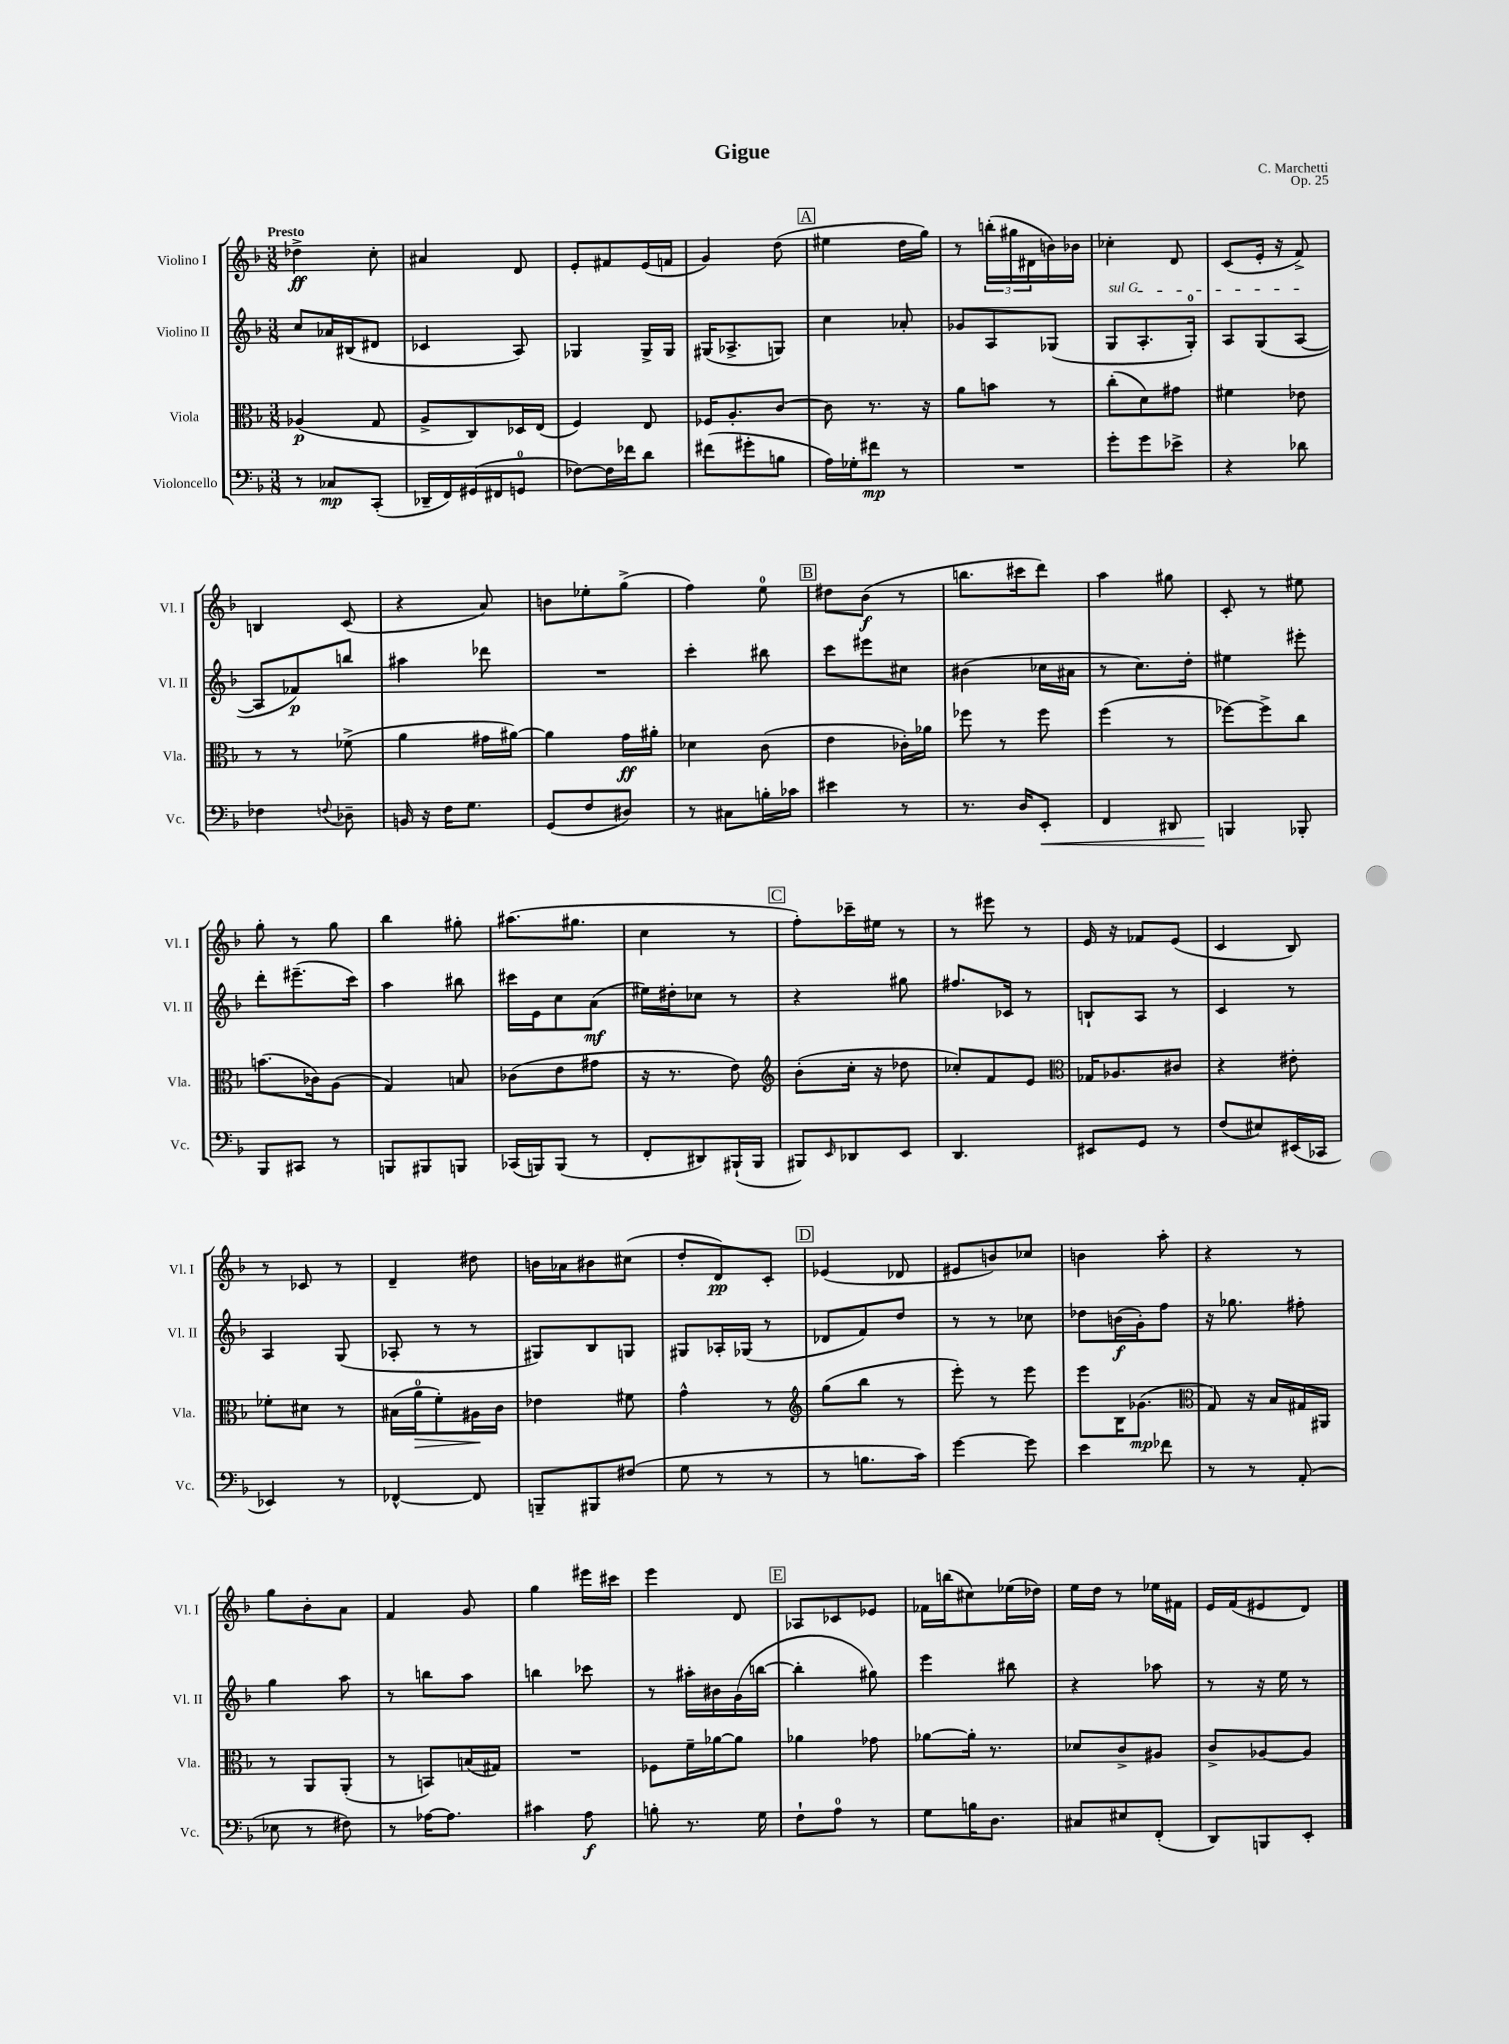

**kern	**dynam	**kern	**dynam	**kern	**dynam	**kern	**dynam
*part4	*part4	*part3	*part3	*part2	*part2	*part1	*part1
*staff4	*staff4	*staff3	*staff3	*staff2	*staff2	*staff1	*staff1
*I"Violoncello	*	*I"Viola	*	*I"Violino II	*	*I"Violino I	*
*I'Vc.	*	*I'Vla.	*	*I'Vl. II	*	*I'Vl. I	*
*clefF4	*	*clefC3	*	*clefG2	*	*clefG2	*
*k[b-]	*	*k[b-]	*	*k[b-]	*	*k[b-]	*
*M3/8	*	*M3/8	*	*M3/8	*	*M3/8	*
=1	=1	=1	=1	=1	=1	=1	=1
!	!	!	!	!	!	!LO:TX:a:B:t=Presto	!
8r	.	(4A-X/	p	8cc/L	.	4dd-X^\	ff
8C-X/L	mp	.	.	16a-X/L	.	.	.
.	.	.	.	(16B#X/J	.	.	.
(8CC'/J	.	8G/	.	8d#X/J	.	8cc'\	.
=2	=2	=2	=2	=2	=2	=2	=2
16DD-X~/LL	.	8A^/L	.	4c-X/	.	4a#X/	.
16FF/)	.	.	.	.	.	.	.
(16GG#X/	.	8C/)	.	.	.	.	.
16FF#X/J	.	.	.	.	.	.	.
8GGn/J	.	16D-X/L	.	8A/)	.	8d/	.
.	.	(16E/JJ	.	.	.	.	.
=3	=3	=3	=3	=3	=3	=3	=3
[8F-X\L)	.	4F/)	.	4G-X/	.	8e'/L	.
16F-\L]	.	.	.	.	.	8f#X/	.
16f-X\J	.	.	.	.	.	.	.
8d\J	.	8E/	.	16G-^/LL	.	(16e/L	.
.	.	.	.	16G-/JJ	.	16fn/JJ	.
=4	=4	=4	=4	=4	=4	=4	=4
(8f#X\L	.	16F-X/KL	.	(16G#X/KL	.	4g/)	.
.	.	8.A'/	.	8.A-X^/	.	.	.
8g#X'\	.	.	.	.	.	.	.
8Bn\J	.	[8c/J	.	8Gn/J)	.	(8dd\	.
!!LO:REH:place=s1:t=A
=5	=5	=5	=5	=5	=5	=5	=5
16A\LL)	.	8c\]	.	4cc\	.	4ee#X\	.
16G-X'\J	.	.	.	.	.	.	.
8f#X\J	mp	8.r	.	.	.	.	.
8r	.	.	.	8a-X'/	.	16dd\LL	.
.	.	16r	.	.	.	16gg\JJ)	.
=6	=6	=6	=6	=6	=6	=6	=6
4.r	.	8a\L	.	8g-X/L	.	8r	.
.	.	8bn\J	.	8A/	.	(24bbn'\LL	.
.	.	.	.	.	.	24gg#X\	.
.	.	.	.	.	.	24d#X\	.
.	.	8r	.	(8G-X/J	.	16bn\)	.
.	.	.	.	.	.	16b-X\JJ	.
=7	=7	=7	=7	=7	=7	=7	=7
!	!	!	!	!LO:TX:a:i:t=sul G	!	!	!
8g'\L	.	(8cc'\L	.	8G/L	.	4cc-X'\	.
8g\	.	8d\)	.	8.A'/	.	.	.
8e-X^\J	.	8g#X\J	.	.	.	8d/	.
.	.	.	.	16G'/Jk)	.	.	.
=8	=8	=8	=8	=8	=8	=8	=8
4r	.	4f#X\	.	8A/L	.	(8c/L	.
.	.	.	.	(8G/	.	16e'/Jk	.
.	.	.	.	.	.	16r	.
8d-X\	.	8e-X\	.	[8A/J	.	8f^/)	.
!!LO:LB:g=z
=9	=9	=9	=9	=9	=9	=9	=9
4F-X\	.	8r	.	8A/L]	.	4Bn/	.
.	.	8r	.	8f-X/)	p	.	.
8qqFn/	.	.	.	.	.	.	.
8D-X~\	.	(8f-X^\	.	8bbn/J	.	(8c/	.
=10	=10	=10	=10	=10	=10	=10	=10
16BBn/	.	4a\	.	4aa#X\	.	4r	.
16r	.	.	.	.	.	.	.
16F\KL	.	.	.	.	.	.	.
8.G\J	.	.	.	.	.	.	.
.	.	16g#X\LL	.	8ddd-X\	.	8a/)	.
.	.	[16a#X\JJ)	.	.	.	.	.
=11	=11	=11	=11	=11	=11	=11	=11
(8GG/L	.	4a#\]	.	4.r	.	8bn\L	.
8F/	.	.	.	.	.	8ee-X'\	.
8D#X/J)	.	16g\LL	ff	.	.	(8gg^\J	.
.	.	16a#X'\JJ	.	.	.	.	.
=12	=12	=12	=12	=12	=12	=12	=12
8r	.	4d-X\	.	4ccc'\	.	4ff\)	.
8C#X\L	.	.	.	.	.	.	.
16Bn'\L	.	(8c\	.	8bb#X\	.	8ee\	.
16c-X\JJ	.	.	.	.	.	.	.
!!LO:REH:place=s1:t=B
=13	=13	=13	=13	=13	=13	=13	=13
4e#X\	.	4e\	.	8ccc\L	.	8dd#X\L	.
.	.	.	.	8eee#X\	.	(8b-\J	f
8r	.	16c-X'\LL)	.	8cc#X\J	.	8r	.
.	.	16a-X\JJ	.	.	.	.	.
=14	=14	=14	=14	=14	=14	=14	=14
8.r	.	8ff-X\	.	(4b#X\	.	8.bbn\L	.
.	.	8r	.	.	.	.	.
16D/KL	.	.	.	.	.	16ccc#X\k	.
!	!LO:HP:b	!	!	!	!	!	!
8EE'/J	<	8ff-\	.	16cc-X\LL	.	8ddd\J)	.
.	.	.	.	16a#X\JJ	.	.	.
=15	=15	=15	=15	=15	=15	=15	=15
4FF/	.	(4ff\	.	8r	.	4aa\	.
.	.	.	.	8.cc\L)	.	.	.
8DD#X/	.	8r	.	.	.	8gg#X\	.
.	.	.	.	16dd'\Jk	.	.	.
=16	=16	=16	=16	=16	=16	=16	=16
4BBBn/	.	[8ff-X\L)	.	4ee#X\	.	8c'/	.
.	.	8ff-^\]	.	.	.	8r	.
8BBB-X'/	[	8cc\J	.	8eee#X'\	.	8ee#X\	.
!!LO:LB:g=z
=17	=17	=17	=17	=17	=17	=17	=17
8BBB-/L	.	(8.bn\L	.	8ddd'\L	.	8gg'\	.
8CC#X/J	.	.	.	(8.eee#X~\	.	8r	.
.	.	16c-X\k)	.	.	.	.	.
8r	.	(8A\J	.	.	.	8gg\	.
.	.	.	.	16ccc\Jk)	.	.	.
=18	=18	=18	=18	=18	=18	=18	=18
8BBBn/L	.	4G/)	.	4aa\	.	4bb-\	.
8BBB#X/	.	.	.	.	.	.	.
8BBBn/J	.	8Bn/	.	8bb#X\	.	8gg#X'\	.
=19	=19	=19	=19	=19	=19	=19	=19
(16CC-X/LL	.	(8c-X\L	.	16ccc#X\LL	.	(8.aa#X\L	.
16BBBn/J)	.	.	.	16e\J	.	.	.
(8BBB/J	.	8e\	.	8cc\	.	.	.
.	.	.	.	.	.	8.gg#X\J	.
8r	.	8g#X\J	.	(8a\J	mf	.	.
=20	=20	=20	=20	=20	=20	=20	=20
8FF'/L	.	16r	.	16ee#X\LL)	.	4cc\	.
.	.	8.r	.	16dd#X'\J	.	.	.
8DD#X/)	.	.	.	8cc-X\J	.	.	.
(16BBB#X`/L	.	8e\)	.	8r	.	8r	.
16BBB#/JJ	.	.	.	.	.	.	.
!!LO:REH:place=s1:t=C
=21	=21	=21	=21	=21	=21	=21	=21
*	*	*clefG2	*	*	*	*	*
8BBB#X/L)	.	(8b-'\L	.	4r	.	8ff'\L)	.
16qqEE/	.	.	.	.	.	.	.
8DD-X/	.	16cc'\Jk	.	.	.	16ccc-X~\L	.
.	.	16r	.	.	.	16ee#X\JJ	.
8EE/J	.	8dd-X\	.	8gg#X\	.	8r	.
=22	=22	=22	=22	=22	=22	=22	=22
4.DD/	.	8cc-X'/L)	.	8.ff#X/L	.	8r	.
.	.	8f/	.	.	.	8eee#X\	.
.	.	.	.	16c-X/Jk	.	.	.
.	.	8e/J	.	8r	.	8r	.
=23	=23	=23	=23	=23	=23	=23	=23
*	*	*clefC3	*	*	*	*	*
8EE#X/L	.	16G-X/KL	.	8Bn`/L	.	16e/	.
.	.	8.A-X/	.	.	.	16r	.
8GG/J	.	.	.	8A/J	.	8f-X/L	.
8r	.	8c#X/J	.	8r	.	(8e/J	.
=24	=24	=24	=24	=24	=24	=24	=24
(8F/L	.	4r	.	4c/	.	4c/	.
8E#X/)	.	.	.	.	.	.	.
(16EE#X/L	.	8e#X'\	.	8r	.	8B-/)	.
16CC-X/JJ	.	.	.	.	.	.	.
!!LO:LB:g=z
=25	=25	=25	=25	=25	=25	=25	=25
4EE-X/)	.	8f-X'\L	.	4A/	.	8r	.
.	.	8d#X\J	.	.	.	8c-X/	.
8r	.	8r	.	(8G/	.	8r	.
=26	=26	=26	=26	=26	=26	=26	=26
[4FF-X^^/	.	(16B#X\LL	.	8A-X'/	.	4d~/	.
!	!	!	!LO:HP:b	!	!	!	!
.	.	16a\J	>	.	.	.	.
.	.	8f'\)	.	8r	.	.	.
8FF-/]	.	16A#X\L	.	8r	.	8dd#X\	.
.	.	16c\JJ	]	.	.	.	.
=27	=27	=27	=27	=27	=27	=27	=27
8BBBn~/L	.	4e-X\	.	8G#X/L)	.	16bn\LL	.
.	.	.	.	.	.	16a-X\J	.
8BBB#X/	.	.	.	8B-/	.	8b#X\	.
(8F#X/J	.	8f#X\	.	8Gn/J	.	(8cc#X\J	.
=28	=28	=28	=28	=28	=28	=28	=28
8G\	.	4g^^\	.	8G#X/L	.	8dd'/L	.
8r	.	.	.	16A-X'/L	.	8d/)	pp
.	.	.	.	(16G-X/JJ	.	.	.
8r	.	8r	.	8r	.	8c'/J	.
!!LO:REH:place=s1:t=D
=29	=29	=29	=29	=29	=29	=29	=29
*	*	*clefG2	*	*	*	*	*
8r	.	(8gg\L	.	8d-X/L	.	(4e-X/	.
8.Bn\L	.	8bb-\J	.	8f/)	.	.	.
.	.	8r	.	8dd/J	.	8d-X/	.
16c\Jk)	.	.	.	.	.	.	.
=30	=30	=30	=30	=30	=30	=30	=30
[4g\	.	8eee'\)	.	8r	.	8e#X/L	.
.	.	8r	.	8r	.	8bn/)	.
8g\]	.	8eee\	.	8cc-X\	.	8cc-X/J	.
=31	=31	=31	=31	=31	=31	=31	=31
4e\	.	8eee\L	.	8dd-X\L	.	4bn\	.
.	.	16B-\K	.	(16bn\L	f	.	.
.	.	(8.g-X\J	mp	16g'\J)	.	.	.
8f-X\	.	.	.	8ff\J	.	8aa'\	.
=32	=32	=32	=32	=32	=32	=32	=32
*	*	*clefC3	*	*	*	*	*
8r	.	8G/)	.	16r	.	4r	.
.	.	.	.	8.gg-X\	.	.	.
8r	.	16r	.	.	.	.	.
.	.	16B-/LL	.	.	.	.	.
(8AA'/	.	16G#X/	.	8ff#X'\	.	8r	.
.	.	16AA#X/JJ	.	.	.	.	.
!!LO:LB:g=z
=33	=33	=33	=33	=33	=33	=33	=33
8E-X\	.	8r	.	4gg\	.	8gg\L	.
8r	.	8AA/L	.	.	.	8b-'\	.
8F#X\)	.	(8AA'/J	.	8aa\	.	8a\J	.
=34	=34	=34	=34	=34	=34	=34	=34
8r	.	8r	.	8r	.	4f/	.
[16A-X\KL	.	8BBn/L)	.	8bbn\L	.	.	.
8.A-\J]	.	.	.	.	.	.	.
.	.	(16Bn/L	.	8aa\J	.	8g/	.
.	.	16G#X/JJ)	.	.	.	.	.
=35	=35	=35	=35	=35	=35	=35	=35
4c#X\	.	4.r	.	4bbn\	.	4gg\	.
8A\	f	.	.	8ccc-X\	.	16eee#X\LL	.
.	.	.	.	.	.	16ccc#X\JJ	.
=36	=36	=36	=36	=36	=36	=36	=36
8Bn'\	.	8F-X\L	.	8r	.	4eee\	.
8.r	.	16f~\L	.	16aa#X'\LL	.	.	.
.	.	[16a-X\J	.	16b#X\	.	.	.
.	.	8a-\J]	.	(16g\	.	8d/	.
16G\	.	.	.	[16bbn\JJ	.	.	.
!!LO:REH:place=s1:t=E
=37	=37	=37	=37	=37	=37	=37	=37
8F`\L	.	4a-X\	.	4bb'\]	.	8A-X/L	.
8A\J	.	.	.	.	.	8c-X/	.
8r	.	8g-X\	.	8gg#X\)	.	8e-X/J	.
=38	=38	=38	=38	=38	=38	=38	=38
8G\L	.	[8a-X\L	.	4eee\	.	16f-X\LL	.
.	.	.	.	.	.	(16bbn\J	.
16Bn\K	.	16a-'\Jk]	.	.	.	8cc#X\)	.
8.D\J	.	8.r	.	.	.	.	.
.	.	.	.	8bb#X\	.	(16ee-X\L	.
.	.	.	.	.	.	16dd-X\JJ)	.
=39	=39	=39	=39	=39	=39	=39	=39
8C#X/L	.	8d-X/L	.	4r	.	16ee\LL	.
.	.	.	.	.	.	16dd\JJ	.
8E#X/	.	8c^/	.	.	.	8r	.
(8FF'/J	.	8A#X/J	.	8aa-X\	.	16ee-X\LL	.
.	.	.	.	.	.	16f#X\JJ	.
=40	=40	=40	=40	=40	=40	=40	=40
8DD/L)	.	8c^/L	.	8r	.	16e/LL	.
.	.	.	.	.	.	(16f/J	.
8BBBn/	.	[8A-X/	.	16r	.	8e#X/	.
.	.	.	.	16ee\	.	.	.
8EE'/J	.	8A-/J]	.	8r	.	8d/J)	.
==	==	==	==	==	==	==	==
*-	*-	*-	*-	*-	*-	*-	*-
